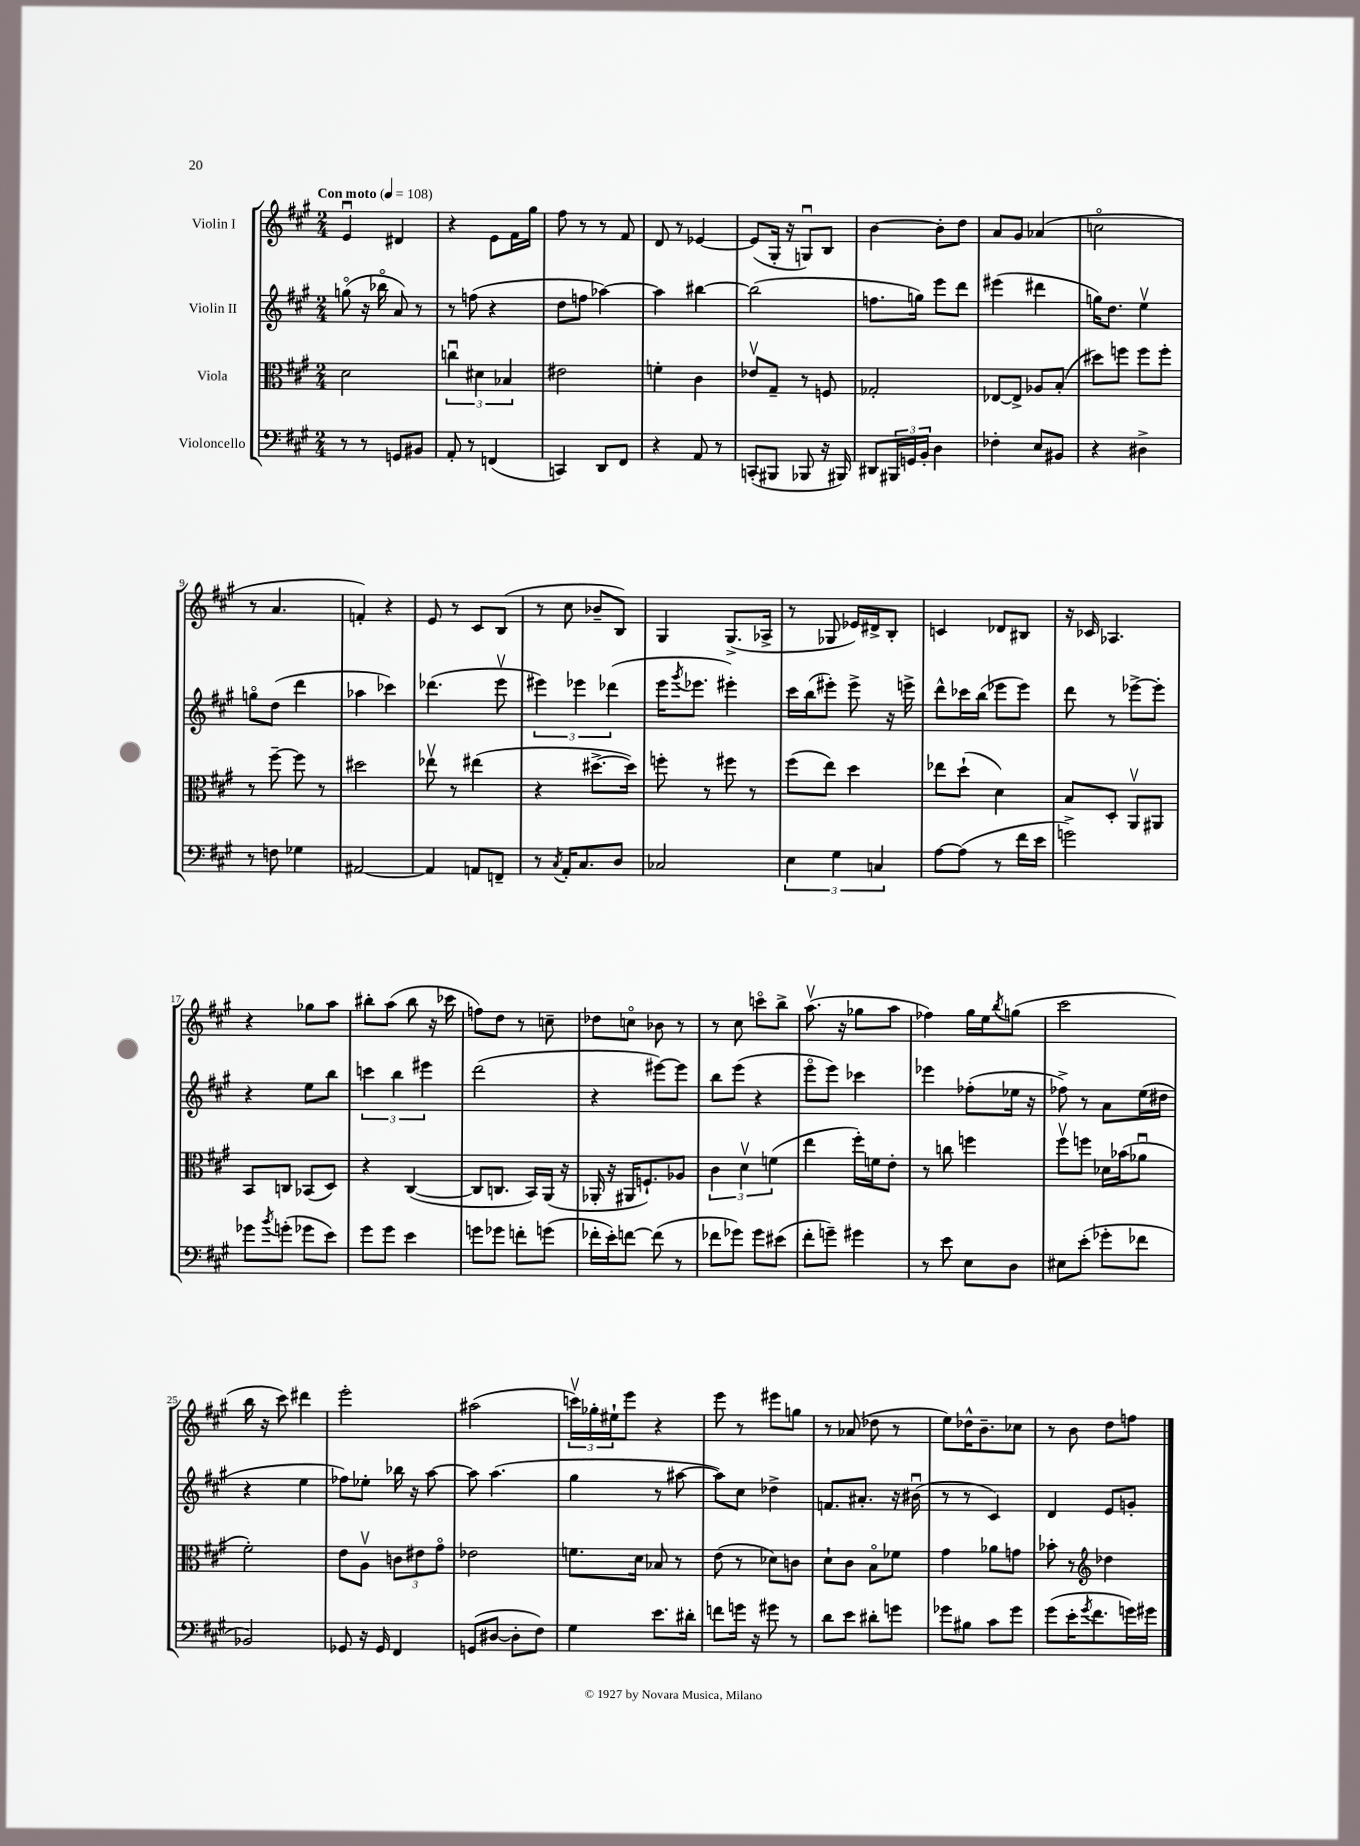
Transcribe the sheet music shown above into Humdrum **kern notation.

**kern	**kern	**kern	**kern
*staff4	*staff3	*staff2	*staff1
*clefF4	*clefC3	*clefG2	*clefG2
*k[f#c#g#]	*k[f#c#g#]	*k[f#c#g#]	*k[f#c#g#]
*M2/4	*M2/4	*M2/4	*M2/4
*MM108	*MM108	*MM108	*MM108
8r	2d	(8ggo	4eu
8r	.	16r	.
.	.	16bb-o	.
8GG	.	8a)	4d#
8BB#	.	8r	.
=	=	=	=
8AA'	6ccu	8r	4r
8r	.	(8ff	.
.	6d#	.	.
(4FF	.	4r	8e
.	6B-	.	.
.	.	.	16f#
.	.	.	16gg#
=	=	=	=
4CC)	2e#	8dd	8ff#
.	.	8ff	8r
8DD	.	[4aa-)	8r
8FF#	.	.	8f#
=	=	=	=
4r	4f'	4aa-]	8d
.	.	.	8r
8AA	4c#	[4bb#	[4e-
8r	.	.	.
=	=	=	=
(8CC'	8e-v	(2bb#]	(8e-]
8BBB#	8G#~	.	16G#'
.	.	.	16r
8BBB-	8r	.	8Gu)
16r	8F	.	8B
16BBB#)	.	.	.
=	=	=	=
8DD#	2G-'	8.ff	[4b
24BBB#	.	.	.
24GG	.	.	.
.	.	16gg)	.
24BB'	.	.	.
4D	.	8eee	8b']
.	.	8ddd	8dd
=	=	=	=
4F-'	[8E-	(4eee#	8a
.	8E-^]	.	8g#
8E	8A-	4ddd#	(4a-
8BB#	(8B'	.	.
=	=	=	=
4r	8dd#)	16gg)	2cco
.	.	8.dd	.
.	8ff	.	.
4D#^	8ff	4eev	.
.	8ff'	.	.
=	=	=	=
8r	8r	8ggo	8r
8F	[8ff#~	(8dd	4.a
4G-	8ff#]	4ddd	.
.	8r	.	.
=	=	=	=
[2AA#	2dd#	4aa-	4f')
.	.	4ccc-)	4r
=	=	=	=
4AA#]	8ee-v	(4.ddd-	8e
.	8r	.	8r
8AA	(4ee#	.	8c#
8FF~	.	8eeev	(8B
=	=	=	=
8r	4r	6eee#)	8r
8qC#	.	.	.
16AA'	.	.	8cc#
.	.	6eee-	.
8.C#	.	.	.
.	[8.dd#^	.	8b-~
.	.	(6ddd-	.
8D	.	.	8B)
.	16dd#])	.	.
=	=	=	=
2C-	8ff'	16eee	4G#
.	.	8qggg#	.
.	.	8.eee-	.
.	8r	.	.
.	8ff#	4eee#')	(8.G#^
.	8r	.	.
.	.	.	16A-^
=	=	=	=
6E	(8ff#	16ccc#	8r
.	.	(16bb	.
.	8ee)	8eee#')	8G-
6G#	.	.	.
.	4dd	8eee#^	16e-)
.	.	.	16d#^
6C	.	.	.
.	.	16r	8B'
.	.	16eee^	.
=	=	=	=
[8A	8ee-	8ddd^^	4c
(8A]	(8dd`	16ccc-	.
.	.	(16bb	.
8r	4d)	8eee-	8d-
16f#	.	8eee-)	8B#
16e	.	.	.
=	=	=	=
2g^)	8B	8ddd	16r
.	.	.	16c-
.	8D'	8r	4.A-
.	8AAv	[8eee-^	.
.	8AA#	8eee-']	.
=	=	=	=
8g-	8BB	4r	4r
8qb	.	.	.
(8g'	8C	.	.
8g-	(8BB-	8ee	8gg-
8e)	8D)	8bb	8aa
=	=	=	=
8g#	4r	6ccc	8bb#'
8g#	.	.	(8aa
.	.	6bb	.
4e	([4C#	.	8bb#
.	.	6eee#	.
.	.	.	16r
.	.	.	16ccc-
=	=	=	=
8g	8C#]	(2ddd	8ff)
8g-	8.C	.	8dd
8f'	.	.	8r
.	16BB)	.	.
(8g	(16AA	.	8cc~
.	16r	.	.
=	=	=	=
16f-'	16AA-'	4r	8dd-
16e')	16r	.	.
[8f	16AA#	.	8cco
.	8.F`)	.	.
(8f]	.	[8eee#)	8b-
8r	8A-	8eee#]	8r
=	=	=	=
8f-	6c#	8bb	8r
8g-)	.	(8eee	8cc#
.	6dv	.	.
8g-	.	4r	8ccco
.	(6f	.	.
(8e#	.	.	8bb^
=	=	=	=
8f#'	4ee	8eeeo	(8.aav
8g~)	.	8eee)	.
.	.	.	16r
4g#	16ff#')	4ccc-	8gg-
.	16f	.	.
.	8e'	.	8aa
=	=	=	=
8r	8r	4eee-	4ff-)
8e	8cc	.	.
8E	4ff	(8ff-'	16gg#
.	.	.	16ee
.	.	.	8qbb
8D	.	16ee-	(8gg
.	.	16r	.
=	=	=	=
8E#	8ff#v	8ff-^)	2ccc#
(8e'	8ff	8r	.
8g-'	16d-	8a	.
.	(16b-	.	.
8f-	8a-u	(16ee	.
.	.	16dd#	.
=	=	=	=
2BB-)	2f#')	4r	16bb
.	.	.	16r
.	.	.	8ccc#)
.	.	4ee	4ddd#
=	=	=	=
8GG-	8e	8ff-)	2eee'
16r	8Av	8ee-'	.
16GG-	.	.	.
4FF#	12c	16bb-	.
.	.	16r	.
.	12e#	.	.
.	.	[8aa	.
.	12g#o	.	.
=	=	=	=
(8GG	2e-	8aa]	(2aa#
[8D#	.	(4.aa	.
8D#']	.	.	.
8F#)	.	.	.
=	=	=	=
4G#	8.f	4gg#	24cccv)
.	.	.	24gg-'
.	.	.	24ee#`
.	.	.	8eee
.	16d	.	.
8.e	8B-	8r	4r
.	8r	[8aa#	.
16d#'	.	.	.
=	=	=	=
8f	(8e	8aa#])	8eee
16g	8r	8cc#	8r
16r	.	.	.
8g#	8d-)	4dd-^	8eee#
8r	8c	.	8gg
=	=	=	=
8d	8d`	8.f	8r
8e	8c#	.	(8a-
.	.	8.a#'	.
8d#'	8Bo	.	8dd-
8g	8f-	16r	8r
.	.	(16b#u	.
=	=	=	=
8g-	4g#	8r	8ee)
8B#	.	8r	16dd-^^
.	.	.	8.b~
8c#	8a-	4c#)	.
8g-	8g	.	8cc-
=	=	=	=
(8g#	8b-'	4d	8r
16e'	8r	.	8b
8qg#	.	.	.
8.f#	.	.	.
*	*clefG2	*	*
.	4dd-	8e	8dd
16g)	.	8g'	8ff
16g#	.	.	.
==	==	==	==
*-	*-	*-	*-
